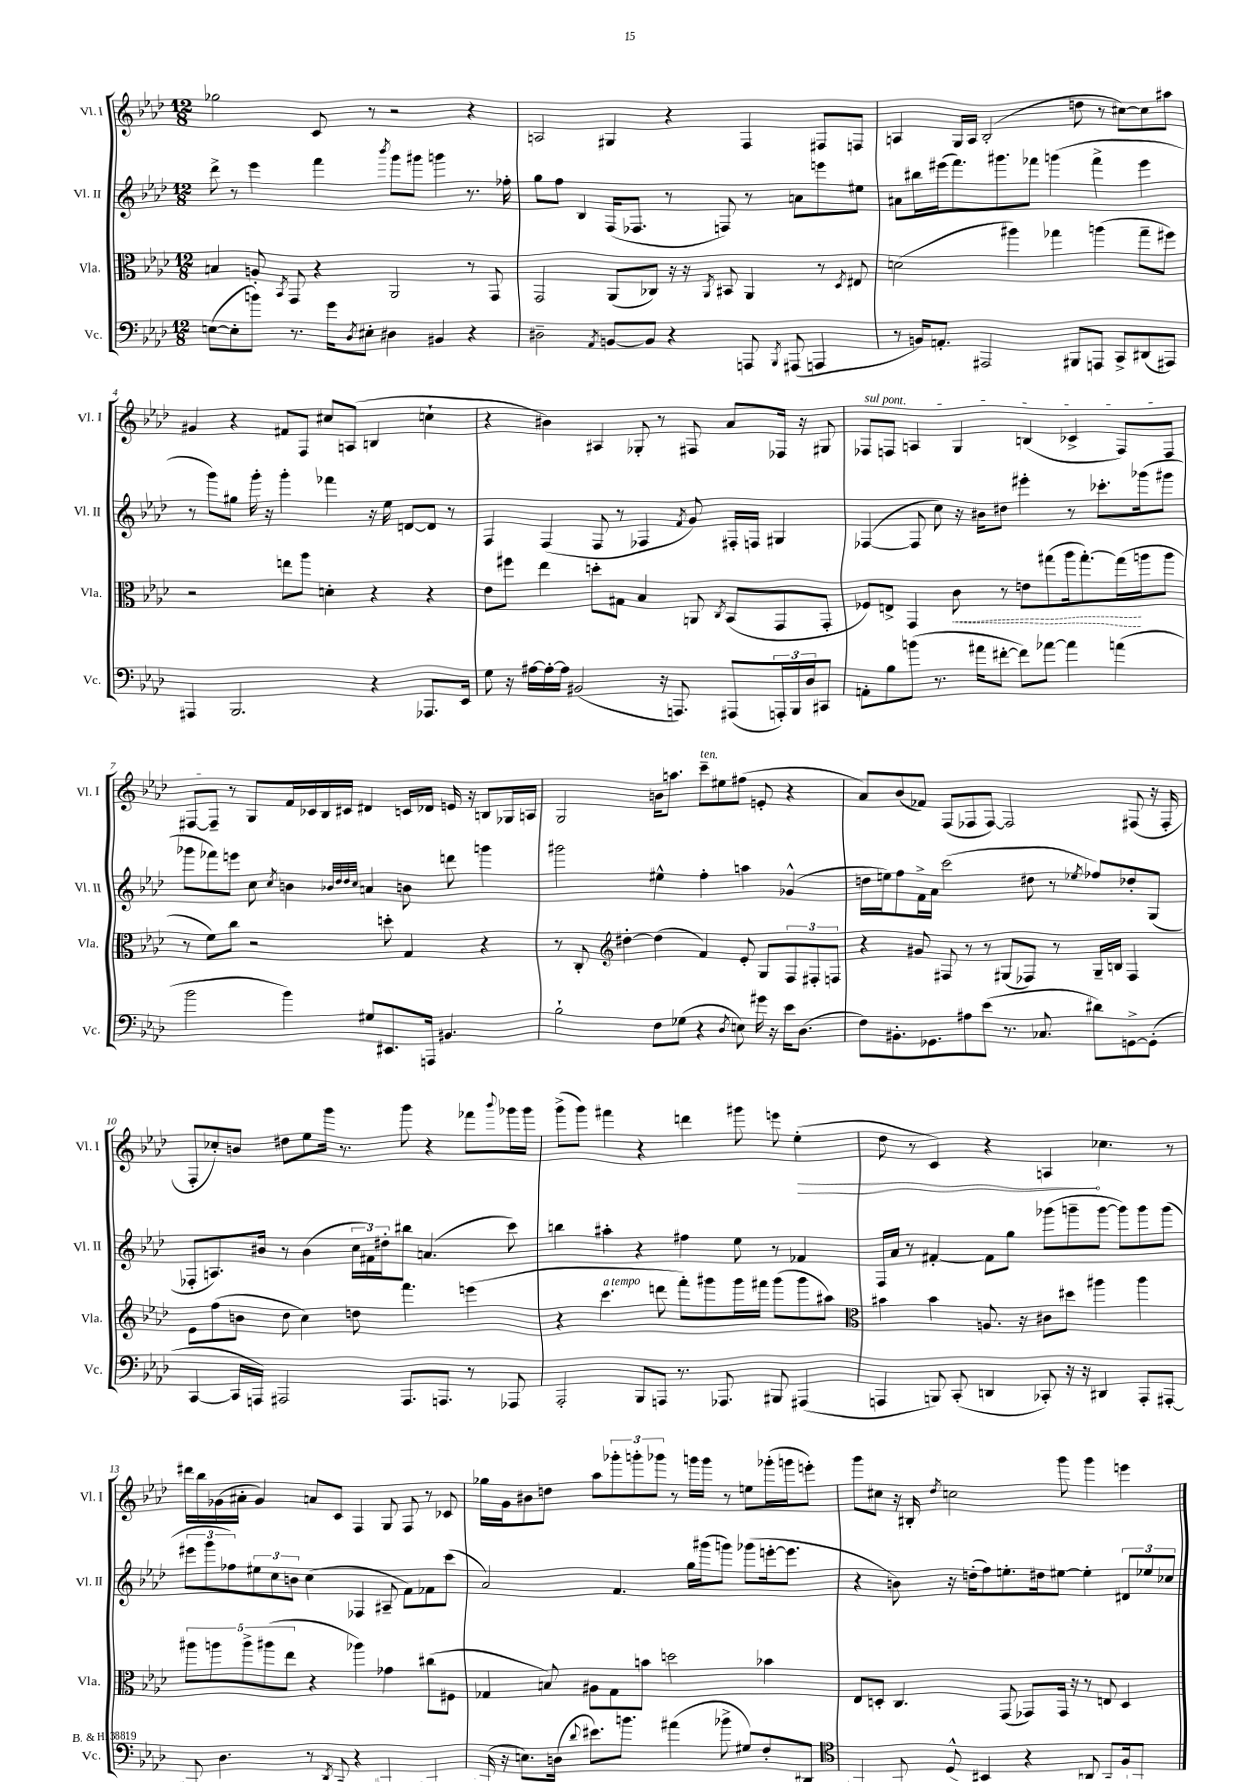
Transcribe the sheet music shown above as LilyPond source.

<<
\new StaffGroup <<
\new Staff = "s0" \with { instrumentName = "Vl. I" shortInstrumentName = "Vl. I" } {
    \clef treble \key aes \major \numericTimeSignature \time 12/8
    ges''2 c'8 r8 r2 r4 |
    a2 gis4 r4 f4 fis8 f8 |
    a4 g16 a16 bes2-.( d''8 r8 cis''8~) cis''8 ais''8 |
    gis'4 r4 fis'8 f8 cis''8 a8( b4 c''4-! |
    r4 bis'4) ais4 ges8-. r8 fis8 aes'8 fes16 r16 gis8 |
    \once \override TextSpanner.bound-details.left.text = \markup { \italic "sul pont." } fes8\startTextSpan f8 a4 g4 b4( ces'4-> f8) f8 |
    fis8~ fis8--\stopTextSpan r8 g8 f'16 ces'16 bes16 cis'16 dis'4 c'16 des'16 e'16 r16 b8 ges16 a16 |
    g2 b'16 a''8. c'''8--^\markup { \italic "ten." } eis''8 fis''8( e'8-. r4 |
    aes'8) bes'8( fes'8) f8( fes8 fes8~) fes2 fis8( r16 fis16-. |
    f8-. ces''8-.) b'8 dis''8 ees''8 g'''16 r8. g'''8 r4 fes'''8 \appoggiatura { bes'''8 } ges'''16 ges'''16 |
    g'''8->( g'''8) fis'''4 r4 d'''4 gis'''8 e'''8 \once \override Hairpin.circled-tip = ##t ees''4-.\>( |
    des''8 r8 c'4) r4 a4\! ces''4. r8 |
    dis'''16 bes''16 ges'16( ais'16-. ges'4) a'8 c'8 f4 g8 f8 r8 ces'8 |
    ges''16 g'16 bis'8 d''8 aes''8 \tuplet 3/2 { ges'''8-. g'''8-. ges'''8 } r8 g'''16 g'''16 r8 e''8 ges'''16-.( g'''16 e'''8-.) |
    g'''8 cis''8 r16 bis16-. \acciaccatura { des''8 } c''2 g'''8 g'''4 e'''4 \bar "|." |
}
\new Staff = "s1" \with { instrumentName = "Vl. II" shortInstrumentName = "Vl. II" } {
    \clef treble \key aes \major \numericTimeSignature \time 12/8
    des'''8-> r8 ees'''4 f'''4 \acciaccatura { bes'''8 } g'''8 gis'''8 g'''4 r8. fes''16-. |
    g''8 f''8 bes4 f16( fes8. r8 f8) r8 a'8 e'''8 eis''8 |
    ais'8 bis''16 eis'''16( f'''8.) gis'''8. fes'''8 g'''4( fes'''4-> eis'''4 |
    r8 g'''8) gis''8 g'''16-. r16 g'''4-. fes'''4 r16 ees''16 d'8~ d'8 r8 |
    f4 f4( f8 r8 fes4 \acciaccatura { f'8 } g'8) fis16-. f16 gis4 |
    fes4~( fes8 c''8) r16 bis'16 dis''8 eis'''4-. r8 ces'''8.-. ges'''16( gis'''8 |
    ges'''8 fes'''8) e'''8 c''8 \acciaccatura { c''8 } b'4 \grace { bes'32 des''32 des''32 c''32 } a'4 b'8 d'''8 g'''4 |
    gis'''2 eis''4-^ f''4-. a''4 ges'4-^( |
    d''16 e''16) f''8 f'16-> aes'16 c'''2( dis''8 r8 \acciaccatura { ees''8 } fes''8) des''8-. g8( |
    fes8-. a8.) bis'16 r8 bis'4( \tuplet 3/2 { c''16 fis'16) dis''16-. } bis''8 a'4.( c'''8) |
    b''4 ais''4-. r4 fis''4 ees''8 r8 fes'4 |
    f16 aes'16 r8 fis'4~-. fis'8 g''8 ges'''8( g'''8-- g'''8~ g'''8) g'''8 g'''8( |
    \tuplet 3/2 { eis'''8 g'''8 fes''8) } \tuplet 3/2 { eis''8 c''8 b'8 } c''4( fes4 ais8-- f'8) fes'8 c'''8( |
    aes'2) f'4. g''16 gis'''16( g'''8) ges'''8( e'''16~-. e'''8. |
    r4 b'8) r16 d''16-.( f''8) e''8.-. dis''16 eis''8~ eis''4-. \tuplet 3/2 { dis'8 ees''8 ces''8 } \bar "|." |
}
\new Staff = "s2" \with { instrumentName = "Vla." shortInstrumentName = "Vla." } {
    \clef alto \key aes \major \numericTimeSignature \time 12/8
    b4 a8-. \acciaccatura { bes,8 } g,8 r4 aes,2 r8 g,8 |
    g,2 aes,8( ces8) r16 r16 \acciaccatura { aes,8 } bis,8 aes,4 r8 \acciaccatura { des8 } eis8 |
    d'2( ais''4) ges''4 a''4( ges''8-- fis''8) |
    r2 e''8 aes''8 d'4-. r4 r4 |
    ees'8 fis''8 ees''4 d''8-. gis8 bes4 a,8 \acciaccatura { c8 } bes,8( g,8 g,8-. |
    fes8) e8-> g,4 \once \override Hairpin.style = #'dashed-line c'8\< r8 e'8 gis''8( aes''16 gis''8.~-.) gis''16\!( a''16 a''8 |
    r8 f'8) c''8 r2 d''8-. g4 r4 |
    r8 c8-. \clef treble dis''4~-. dis''4( f'4) ees'8-. g8 \tuplet 3/2 { f8 fis8-. f8 } |
    r4 gis'8 fis8 r8 r8 gis8( fes8) r8 gis16-- b16 fes4 |
    ees'8 f''8( b'8 des''8 c''4) d''8 f'''4. e'''4( |
    r4 c'''4.^\markup { \italic "a tempo" } d'''8 f'''8-.) gis'''8 gis'''16 fis'''16 gis'''8( gis'''8 ais''8) |
    \clef alto bis'4 bis'4 a8. r16 cis'8 dis''8 ais''4 ais''4 |
    \tuplet 5/4 { ais''8 a''8 a''8-> ais''8( ees''8 } r4 aes''4) ges'4 cis''8( fis8 |
    ges4 b8) ais8 ges8 b'8 d''2 bes'4 |
    ees8 d8-. c4. g,8( ges,8) ges,16 r16 r8 e8 d4 \bar "|." |
}
\new Staff = "s3" \with { instrumentName = "Vc." shortInstrumentName = "Vc." } {
    \clef bass \key aes \major \numericTimeSignature \time 12/8
    e8~( e8-. b'8) r8. g'16 \acciaccatura { des8 } eis8-. dis4 bis,4 r4 |
    dis2-- \acciaccatura { aes,8 } b,8~ b,8 r4 a,,8 \acciaccatura { bes,,8 } ais,,8( a,,4 |
    r8 b,16) a,8.-. ais,,2 bis,,8 a,,8 c,8-> dis,8( ais,,8) |
    ais,,4 bes,,2. r4 aes,,8. ees,16 |
    g8 r16 ais16~ ais16~-. ais16 bis,2( r16 a,,8.) ais,,8( \tuplet 3/2 { a,,16-.) bes,,16 des16 } cis,8 |
    a,8-. bes8 b'8( r8. ais'16 fis'8~-. fis'8) aes'8~ aes'4 a'4( |
    bes'2 bes'4) gis8 eis,8. a,,16 bis,4. |
    bes2-! f8 ges8( r4 \acciaccatura { des8 } e8) gis'16 r16 ees'16 des8.( |
    f8) bis,8.-. ges,8. ais8 ees'8( r8. ces8. dis'8) g,8~-> g,8-.( |
    c,4~ c,16 a,,16) ais,,2 ais,,8. a,,8. r8 aes,,8 |
    aes,,2-. bes,,8 a,,8 r8. aes,,8. bis,,8 ais,,4( |
    a,,4 b,,8) c,8-.( d,4 ces,8-.) r16 r16 dis,4 a,,8-. ais,,8~-. |
    ais,,8-. des4. r8 \acciaccatura { des,8 } c,8( r4 bis,,4 a,,4-.) |
    a,,16( r16 e8.) d16( \appoggiatura { des'8 } eis'8.) b'8. ais'4( bes'8-> gis8) f8-. dis,8 |
    \clef tenor e,4 e,8 des8-^( bis,4 r4 a,8) g,8 f16 ees,8. \bar "|." |
}
>>
>>
